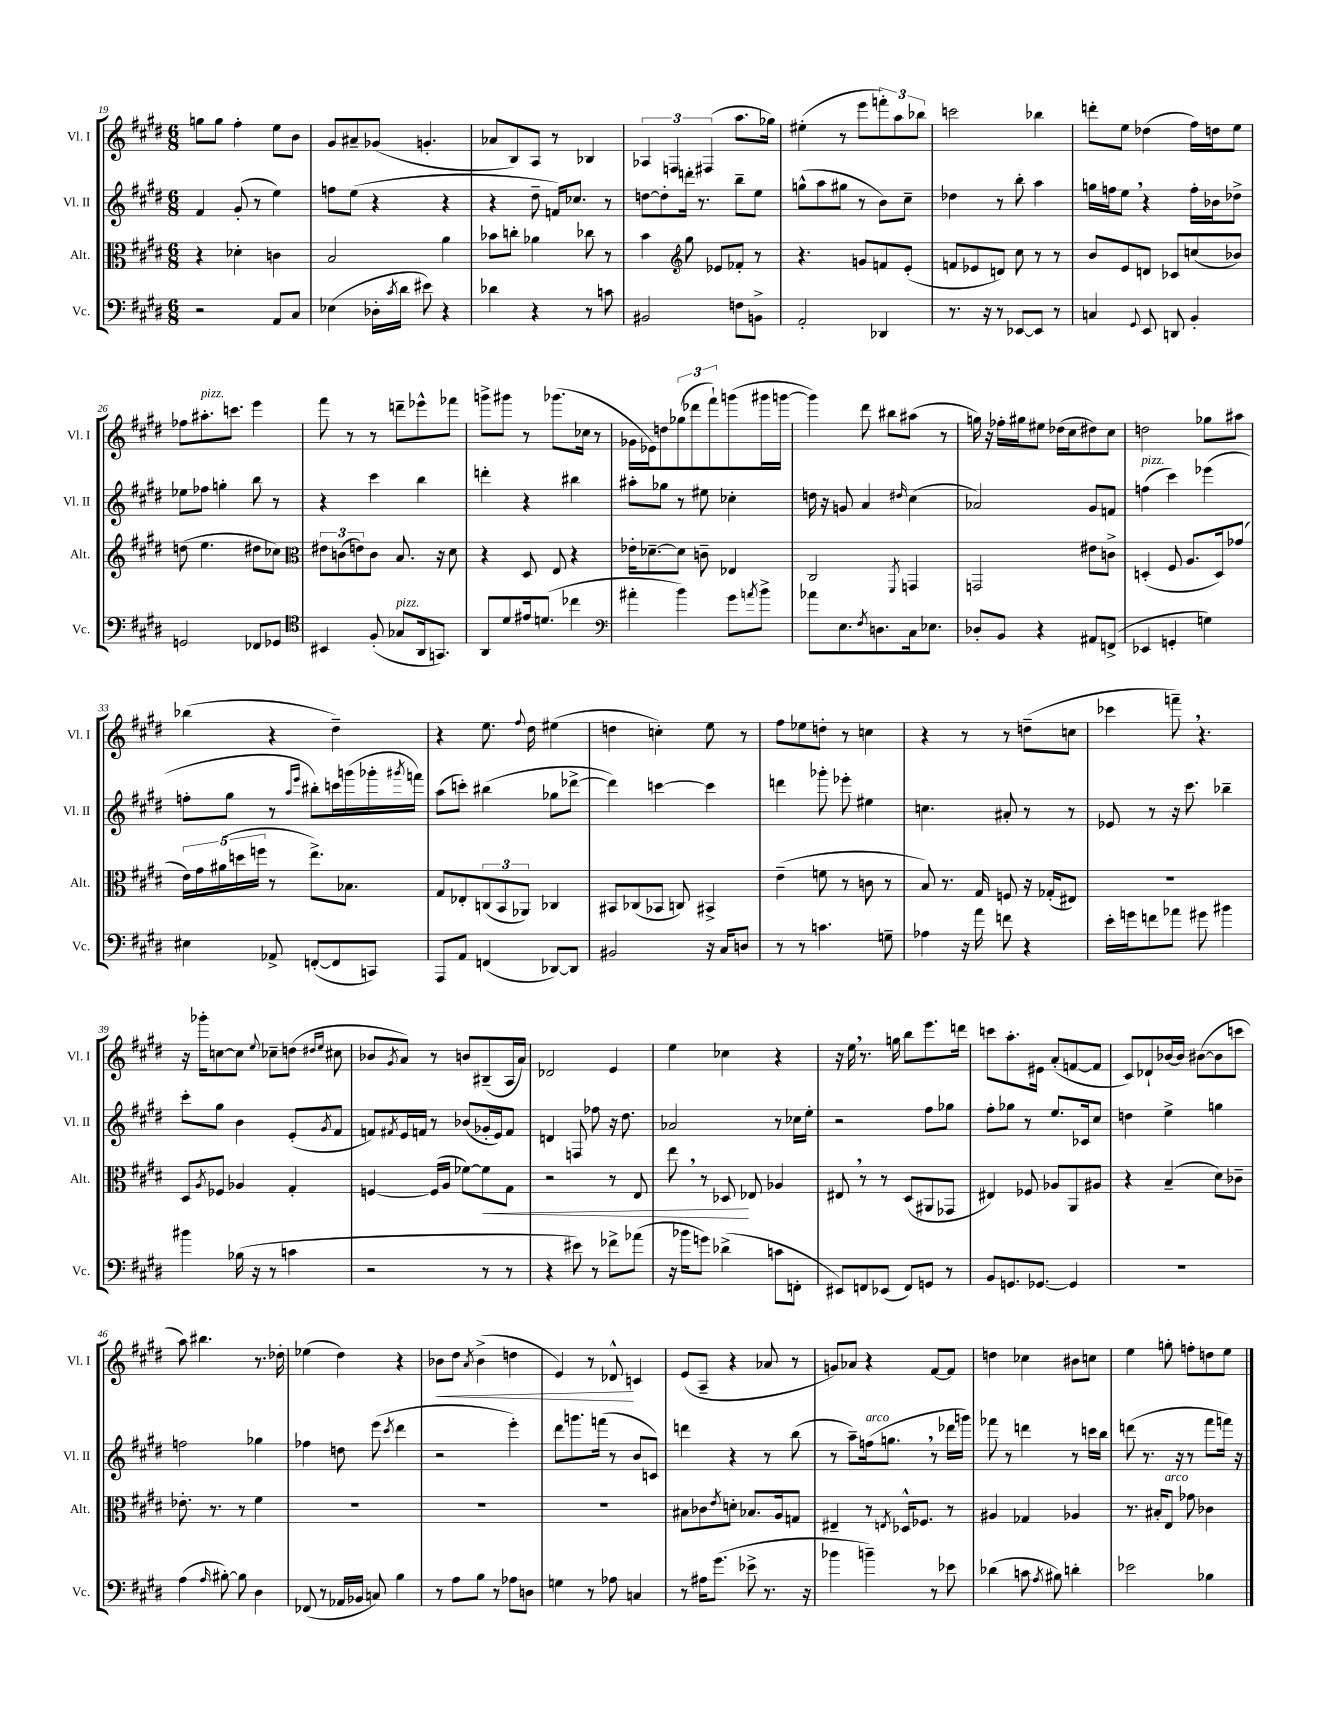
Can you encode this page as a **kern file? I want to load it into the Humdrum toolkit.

**kern	**kern	**kern	**kern
*staff4	*staff3	*staff2	*staff1
*clefF4	*clefC3	*clefG2	*clefG2
*k[f#c#g#d#]	*k[f#c#g#d#]	*k[f#c#g#d#]	*k[f#c#g#d#]
*M6/8	*M6/8	*M6/8	*M6/8
2r	4r	4f#	8gg
.	.	.	8gg
.	4d-'	(8g#'	4ff#'
.	.	8r	.
8AA	4c	4ee)	8ee
8C#	.	.	8b
=	=	=	=
(4E-	2B	8ff	8g#
.	.	(8ee	8a#~
16D-'	.	4r	(8g-
8qc#	.	.	.
16d#	.	.	.
8e#)	.	.	4.g'
4r	4a	4r	.
=	=	=	=
4d-	8b-	4r	8a-
.	8cc'	.	8B)
4r	4a-	8dd#~	8A
.	.	16f)	8r
.	.	8.cc-	.
8r	8cc-	.	4B-
8c	8r	8r	.
=	=	=	=
2BB#	4b	[8dd	6A-
.	.	8dd']	.
.	.	.	6F
*	*clefG2	*	*
.	8gg#	16ddd'	.
.	.	8.r	.
.	.	.	(6F#
.	8e-	.	.
8F	8f-'	8bb~	8.aa
8BB^	8r	8ee	.
.	.	.	16gg-)
=	=	=	=
2AA'	4.r	(8gg^^	(4ee#'
.	.	8aa	.
.	.	8gg#	8r
.	8g	8r	8eee
4DD-	8f	8b)	12fff')
.	.	.	12aa
.	(8e'	8cc#~	.
.	.	.	12bb-
=	=	=	=
8.r	8f	4dd-	2ccc
.	8e-	.	.
16r	.	.	.
8r	8d)	8r	.
[8EE-	8cc#	8bb'	.
8EE-]	8r	4aa	4bb-
8r	8r	.	.
=	=	=	=
4C	8b	16gg	8ddd'
.	.	16ff	.
.	8e	8ee	8ee
8qqGG#	.	.	.
8EE	8d	4r	(4dd-
8DD	8c-	.	.
4BB'	(8cc	16ff'	16ff#)
.	.	16b-	16dd
.	8b-)	8dd-^	8ee
=	=	=	=
2GG	(8dd	8ee-	8ff-
.	4.ee	8ff-	8.aa#'
.	.	4gg'	.
.	.	.	8.ccc
8FF-	8dd#	8bb	4eee
8GG-	8cc-)	8r	.
=	=	=	=
*clefC4	*clefC3	*	*
4BB#	12e#	4r	8fff#
.	(12c	.	.
.	.	.	8r
.	12e)	.	.
(8F#'	8c	4ccc#	8r
8G-	8.B	.	8ddd~
16AA	.	4bb	8eee-^^
8.GG)	16r	.	.
.	8d#	.	8fff-
=	=	=	=
8AA	4r	4ddd'	8ggg^
8d#	.	.	8ggg#
16e#	8D#	4r	8r
(8.d	.	.	.
.	8E	.	(8.ggg-
4cc-	4r	4bb#	.
.	.	.	16cc-
.	.	.	8r
=	=	=	=
*clefF4	*	*	*
4a#'	16e-'	8aa#'	16g-
.	[8.d-~	.	16e-)
.	.	8gg-	8dd
4b)	8d-]	8r	(12gg-
.	.	.	12ddd-
.	8c~	8ee#	.
.	.	.	12fff#`)
8g#	4E-	4cc-'	(8ggg
8qa	.	.	.
8b^	.	.	16ggg#
.	.	.	[16ggg
=	=	=	=
8a-	2C#	16dd	4ggg])
.	.	16r	.
8.E	.	8g	.
.	.	4a	8ddd#
8qF#	.	.	.
8.D	.	.	.
.	.	.	8bb#
.	8qFF#	16qqdd#	.
16C#	4GG	(4cc#	(8aa#
8.E-	.	.	.
.	.	.	8r
=	=	=	=
8D-'	2GG	2a-)	16gg)
.	.	.	16r
8BB	.	.	16ff-'
.	.	.	16gg#
4r	.	.	8ee#
.	.	.	(16dd-
.	.	.	16cc#
8AA#	8e#	8g#	8dd#)
(8FF^	8c^	8f	8cc#
=	=	=	=
4EE-	(4D'	(4ff	2dd
4GG'	8F#	4ccc#)	.
.	8.A	.	.
4G)	.	(4eee-	8gg-
.	16D)	.	.
.	(8g-	.	8aa#
=	=	=	=
4E#	20e)	8ff'	(4bb-
.	20g#	.	.
.	(20a#	.	.
.	.	8gg#	.
.	20dd	.	.
.	20ff	.	.
8AA-^	8r	8r	4r
.	.	16qqaa	.
.	.	16qqeee	.
([8FF'	8.ee^)	8bb#')	.
8FF]	.	16ccc	4dd#~)
.	8.B-	(16ggg	.
8CC)	.	16ggg-'	.
.	.	8qggg#	.
.	.	16fff)	.
=	=	=	=
8AAA	8G#	(8aa	4r
8AA	8E-'	8ccc')	.
(4FF	(12C	(4bb#	8.ee
.	12BB	.	.
.	12AA-)	.	.
.	.	.	8qqff#
.	.	.	16dd#
[8DD-)	4C-	8gg-	(4ee#
8DD-]	.	[8ddd-^	.
=	=	=	=
2BB#	8BB#	4ddd-])	4dd
.	(8C-	.	.
.	8BB-	[4ccc	4cc')
.	8C)	.	.
16r	4BB#^	4ccc]	8ee
16C#	.	.	.
8D	.	.	8r
=	=	=	=
8r	(4e~	4ddd	8ff#
8r	.	.	8ee-
4.c	8f	8ggg-'	8dd'
.	8r	8eee-'	8r
.	8c	4ee#	4cc
8G~	8r	.	.
=	=	=	=
4A-	8B)	4.cc	4r
.	8.r	.	.
16r	.	.	8r
16a	16G#	.	.
8f	8F	8a#'	8r
4r	16r	8r	(8dd~
.	(16G-'	.	.
.	8E#)	8r	8cc
=	=	=	=
16e'	2.r	8e-	4ccc-
16g	.	.	.
8f	.	8r	.
8a-	.	16r	8fff~)
.	.	8.ccc#	.
8g#	.	.	4.r
4b#	.	4bb-~	.
=	=	=	=
4b#	8D#	8ccc#'	16r
.	.	.	16ggg-'
.	8qA	.	.
.	8F-	8gg#	[8cc
(16B-	4A-	4b	8cc]
16r	.	.	.
.	.	.	8qqee
8r	.	.	8cc-~
4c	4G#'	(8e'	(8dd
.	.	.	16qqdd#
.	.	8qg#	16qqee
.	.	8f#	8cc#
=	=	=	=
2r	[4F	8f)	8b-
.	.	8qf#	8qg#
.	.	16e	8a)
.	.	16f	.
.	(16F]	8r	8r
.	16A	.	.
.	[8f-)	(8b-	8b
8r	8f-]	16g-'	(8B#~
.	.	16e)	.
8r	8G#	8f	16A
.	.	.	16a)
=	=	=	=
4r	2r	4d	2d-
8e#)	.	8F	.
8r	.	8ff-	.
8f-^	8r	16r	4e
.	.	8.dd#	.
(8a-	8E	.	.
=	=	=	=
16r	8ee	2a-	4ee
16b-	.	.	.
8g)	8r	.	.
(4d-^	8D-	.	4cc-
.	8E-	.	.
8c	4A-	8r	4r
8FF'	.	16cc-	.
.	.	16ee'	.
=	=	=	=
8EE#)	8E#	2r	16r
.	.	.	16ee
8FF	8r	.	8.r
(8EE-	8r	.	.
.	.	.	16gg
8FF)	(8D#	.	8bb
8GG	8AA#	8ff#	8.eee
8r	8GG-	8gg-	.
.	.	.	16ddd
=	=	=	=
8BB	4E#)	8ff#'	8ccc
8.GG	.	8gg-	8.aa'
.	8F-	8r	.
[8.GG-	.	.	16e#
.	8A-	8.ee	(8a'
4GG-]	8AA	.	[8f
.	.	16c-	.
.	8A#	8cc#	8f]
=	=	=	=
2.r	4r	4dd	8c#)
.	.	.	8d-`
.	(4B~	4ee^	[16b-
.	.	.	16b-]
.	.	.	([8b#
.	8d#)	4gg	8b#]
.	8c-~	.	8ccc
=	=	=	=
(4A	8.e-'	2ff	8aa)
.	.	.	4.bb#
.	8.r	.	.
16qqA	.	.	.
[8B#')	.	.	.
8B#]	8r	.	.
4D#	4f#	4gg-	8.r
.	.	.	16dd-'
=	=	=	=
(8FF-	2.r	4ff-	(4ee-
8r	.	.	.
16AA-	.	8dd	4dd#)
16BB-	.	.	.
8C)	.	(8eee	.
.	.	8qccc#	.
4B	.	4ddd#	4r
=	=	=	=
8r	2.r	2r	8b-
8A	.	.	8dd#
.	.	.	8qa
8B	.	.	(4b-^
8r	.	.	.
8A-	.	4eee')	4dd
8D	.	.	.
=	=	=	=
4G	2.r	8ddd#	4e)
.	.	8.ggg	.
8r	.	.	8r
.	.	(16fff	.
8A-	.	8r	8d-^^
4C	.	8b	4c
.	.	8c)	.
=	=	=	=
8r	8B#	4ddd	(8e
16A#	8c-	.	8A~
(8.g#	.	.	.
.	8qe	.	.
.	8d'	4r	4r
8e-^	8.B-	.	.
8.r	.	8r	8a-
.	16A	.	.
.	8G	(8bb	8r
16r	.	.	.
=	=	=	=
4b-	4E#~	8r	8g)
.	.	8aa~)	8a-
4b~)	8r	(16ff	4r
.	.	8.gg	.
.	8qE	.	.
.	16D-^^	.	.
.	8.F-	.	.
8r	.	8r	[8f#
8e-	8r	16ddd-	8f#]
.	.	16ggg)	.
=	=	=	=
(4d-	4A#	8fff-	4dd
.	.	8r	.
8c	4G-	4ddd	4cc-
8qA	.	.	.
8B#)	.	.	.
4d'	4A-	8r	8b#
.	.	16ccc	8cc
.	.	16bb	.
=	=	=	=
2e-	8.r	(8ddd	4ee
.	.	8.r	.
.	16B#'	.	.
.	8E	.	8gg'
.	.	16r	.
.	8g-	8r	8ff'
4B-	4c-	8fff#	8dd
.	.	16fff)	8ee
.	.	16r	.
==	==	==	==
*-	*-	*-	*-
